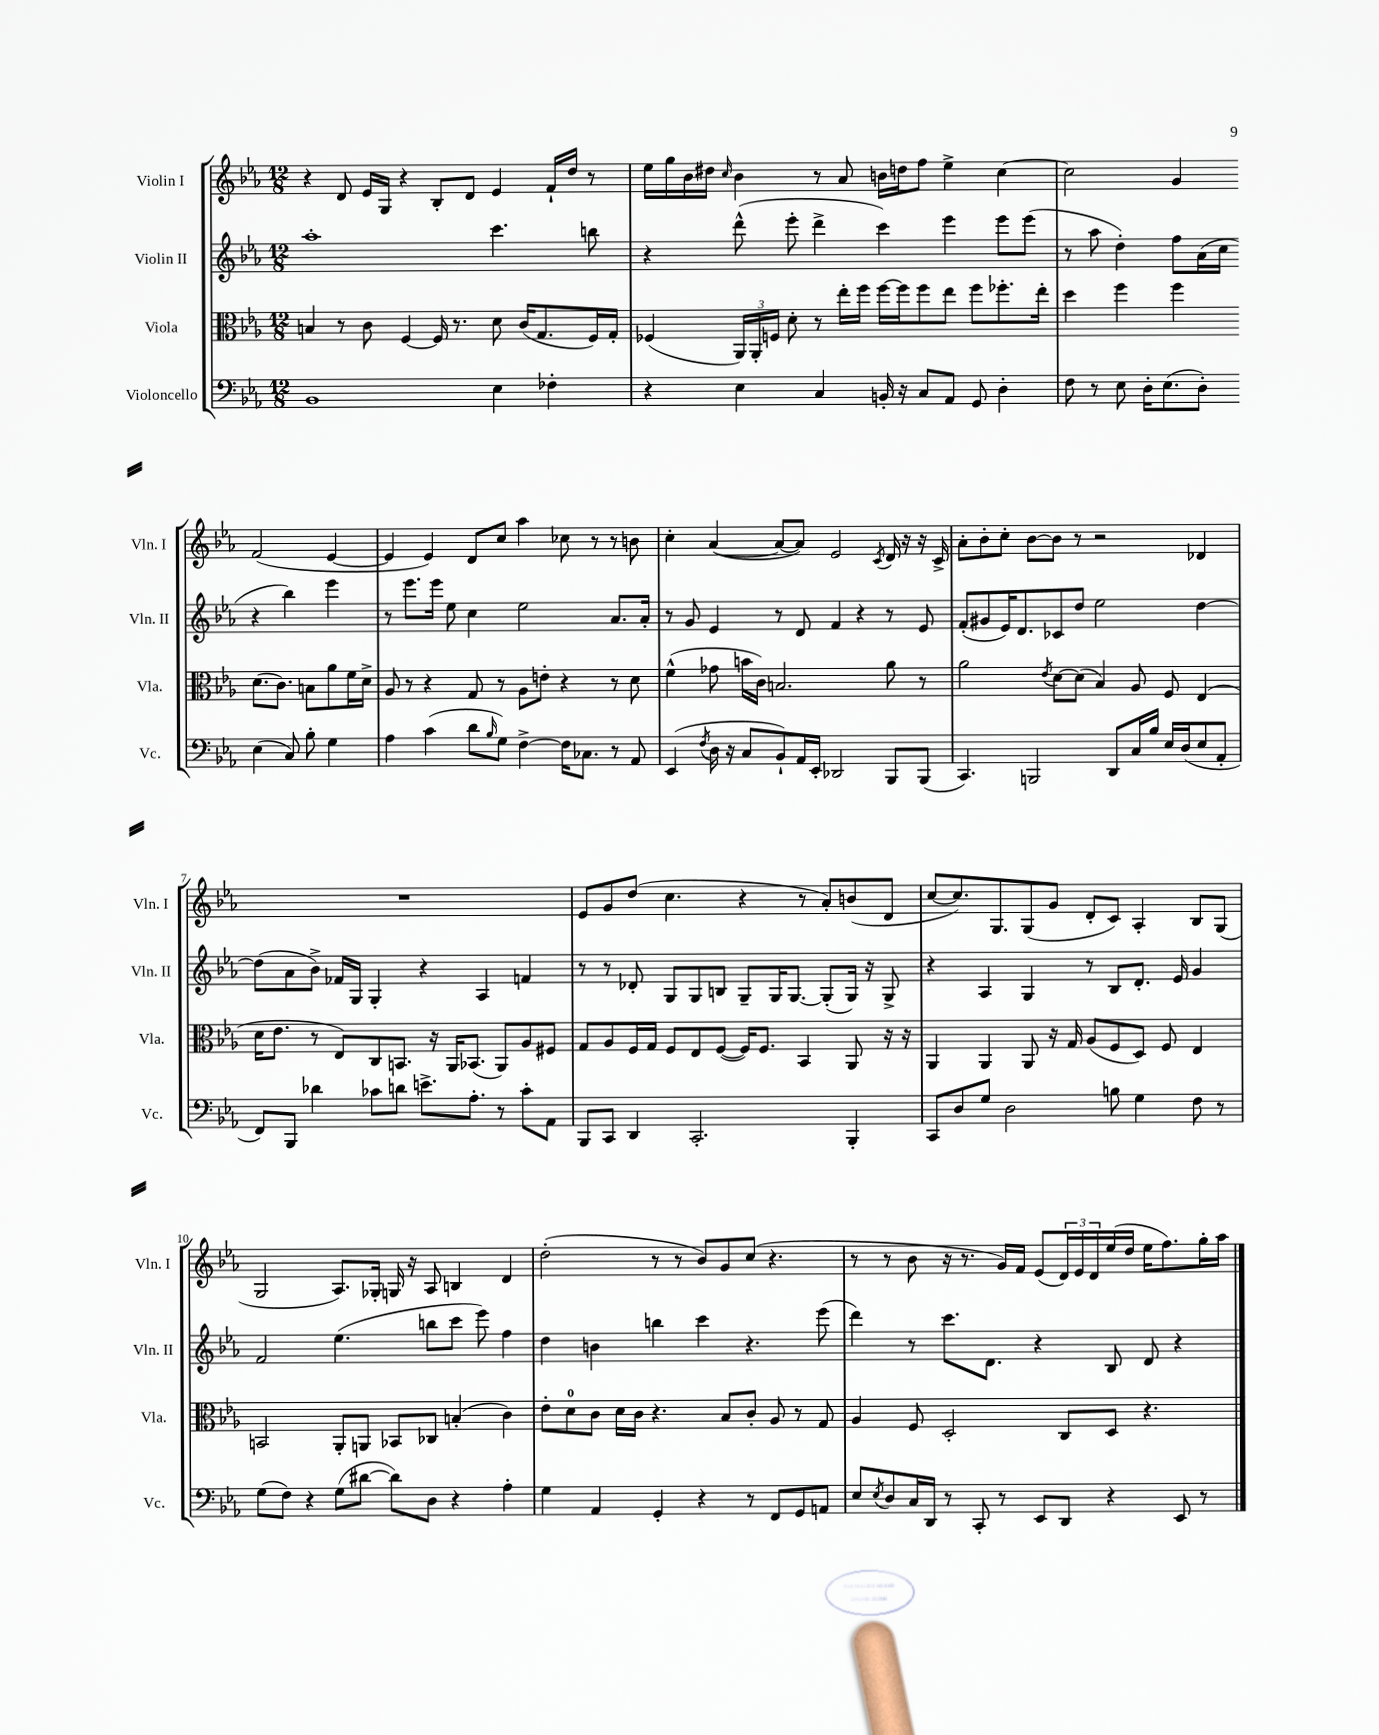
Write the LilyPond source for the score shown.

<<
\new StaffGroup <<
\new Staff = "s0" \with { instrumentName = "Violin I" shortInstrumentName = "Vln. I" } {
    \clef treble \key ees \major \numericTimeSignature \time 12/8
    r4 d'8 ees'16 g16 r4 bes8-. d'8 ees'4 f'16-! d''16 r8 |
    ees''16 g''16 bes'16 dis''16 \grace { c''16 } bes'4 r8 aes'8 b'16 d''16 f''8 ees''4-> c''4~ |
    c''2 g'4 f'2( ees'4~ |
    ees'4 ees'4) d'8 c''8 aes''4 ces''8 r8 r8 b'8 |
    c''4-. aes'4~( aes'8~ aes'8) ees'2 \acciaccatura { c'8 } d'16 r16 r16 c'16-> |
    aes'8-. bes'8-. c''8-. bes'8~ bes'8 r8 r2 des'4 |
    R1. |
    ees'8 g'8 d''8( c''4. r4 r8 aes'8-.) b'8( d'8 |
    c''8~ c''8.) g8. g8( g'8 d'8-. c'8) aes4-. bes8 g8( |
    g2 aes8.) ges16-. g16 r16 aes8 b4 d'4 |
    d''2-.( r8 r8 bes'8) g'8 c''8( r4. |
    r8 r8 bes'8 r16 r8. g'16) f'16 ees'8( \tuplet 3/2 { d'16) ees'16 d'16 } ees''16( d''16 ees''16 f''8.) g''16-. aes''16 \bar "|." |
}
\new Staff = "s1" \with { instrumentName = "Violin II" shortInstrumentName = "Vln. II" } {
    \clef treble \key ees \major \numericTimeSignature \time 12/8
    aes''1-. c'''4. b''8 |
    r4 d'''8-^( ees'''8-. d'''4-> c'''4) ees'''4 ees'''8 ees'''8( |
    r8 aes''8 d''4-.) f''8 aes'16( c''16 r4 bes''4) ees'''4 |
    r8 ees'''8. ees'''16 ees''8 c''4 ees''2 aes'8. aes'16-. |
    r8 g'8 ees'4 r8 d'8 f'4 r4 r8 ees'8 |
    f'8-.( gis'8 ees'16) d'8. ces'8 d''8 ees''2 d''4~ |
    d''8( aes'8 bes'8->) fes'16 g16 g4-. r4 aes4 f'4 |
    r8 r8 des'8-. g8 g8 b8 g8-- g16 g8.~ g8-.( g16) r16 g8-> |
    r4 aes4 g4 r8 bes8 d'8.-. ees'16 g'4 |
    f'2 ees''4.( b''8 c'''8 ees'''8) f''4 |
    d''4 b'4 b''4 c'''4 r4. ees'''8( |
    d'''4) r8 c'''8. d'8. r4 bes8 d'8 r4 \bar "|." |
}
\new Staff = "s2" \with { instrumentName = "Viola" shortInstrumentName = "Vla." } {
    \clef alto \key ees \major \numericTimeSignature \time 12/8
    b4 r8 c'8 f4~ f16 r8. d'8 c'16( g8. f16) g16-. |
    fes4( \tuplet 3/2 { aes,16) aes,16-. f16 } d'8-. r8 ees''16-. f''16 f''16~ f''16 f''8 ees''8 f''8 fes''8.-. ees''16-. |
    d''4 f''4 f''4 d'8.( c'8.) b8 aes'8 f'16 d'16-> |
    aes8 r8 r4 g8 r8 aes8 e'8-. r4 r8 d'8 |
    f'4-^( ges'8 b'16 c'16) b2. aes'8 r8 |
    aes'2 \acciaccatura { ees'8 } d'8~ d'8( bes4) aes8 f8 ees4( |
    d'16 ees'8. r8 ees8) c8 b,8. r16 aes,16 bes,8.( aes,8) aes8 fis8 |
    g8 aes8 f16 g16 f8 ees8 f8~( f16) f8. bes,4 aes,8 r16 r16 |
    aes,4 aes,4 aes,8 r16 g16 aes8( f8 d8) f8 ees4 |
    b,2 aes,8-. a,8 bes,8 ces8 b4-.( c'4) |
    ees'8-. d'8-0 c'8 d'16 c'16 r4. bes8 c'8-. aes8 r8 g8 |
    aes4 f8 d2-. c8 d8 r4. \bar "|." |
}
\new Staff = "s3" \with { instrumentName = "Violoncello" shortInstrumentName = "Vc." } {
    \clef bass \key ees \major \numericTimeSignature \time 12/8
    bes,1 ees4 fes4-. |
    r4 ees4 c4 b,16-. r16 c8 aes,8 g,8 d4-. |
    f8 r8 ees8 d16-. ees8.( d8-.) ees4( c8) bes8-. g4 |
    aes4 c'4( d'8 \grace { bes16 } g8) f4~-> f16 ces8. r8 aes,8 |
    ees,4( \acciaccatura { f8 } d16 r16 c8 bes,8-!) aes,16 ees,16-. des,2 bes,,8 bes,,8( |
    c,4.) b,,2 d,8 c16 bes16 ees16 d16( ees8 aes,8-. |
    f,8) bes,,8 des'4 ces'8 d'8 e'8.-> aes8.-. r8 ces'8-. aes,8 |
    bes,,8 c,8 d,4 c,2.-. bes,,4-. |
    c,8 d8 g8 d2 b8 g4 f8 r8 |
    g8( f8) r4 g8( dis'8~ dis'8) d8 r4 aes4-. |
    g4 aes,4 g,4-. r4 r8 f,8 g,8 a,8 |
    ees8 \acciaccatura { ees8 } d8 c16 d,16 r8 c,8-. r8 ees,8 d,8 r4 ees,8 r8 \bar "|." |
}
>>
>>
